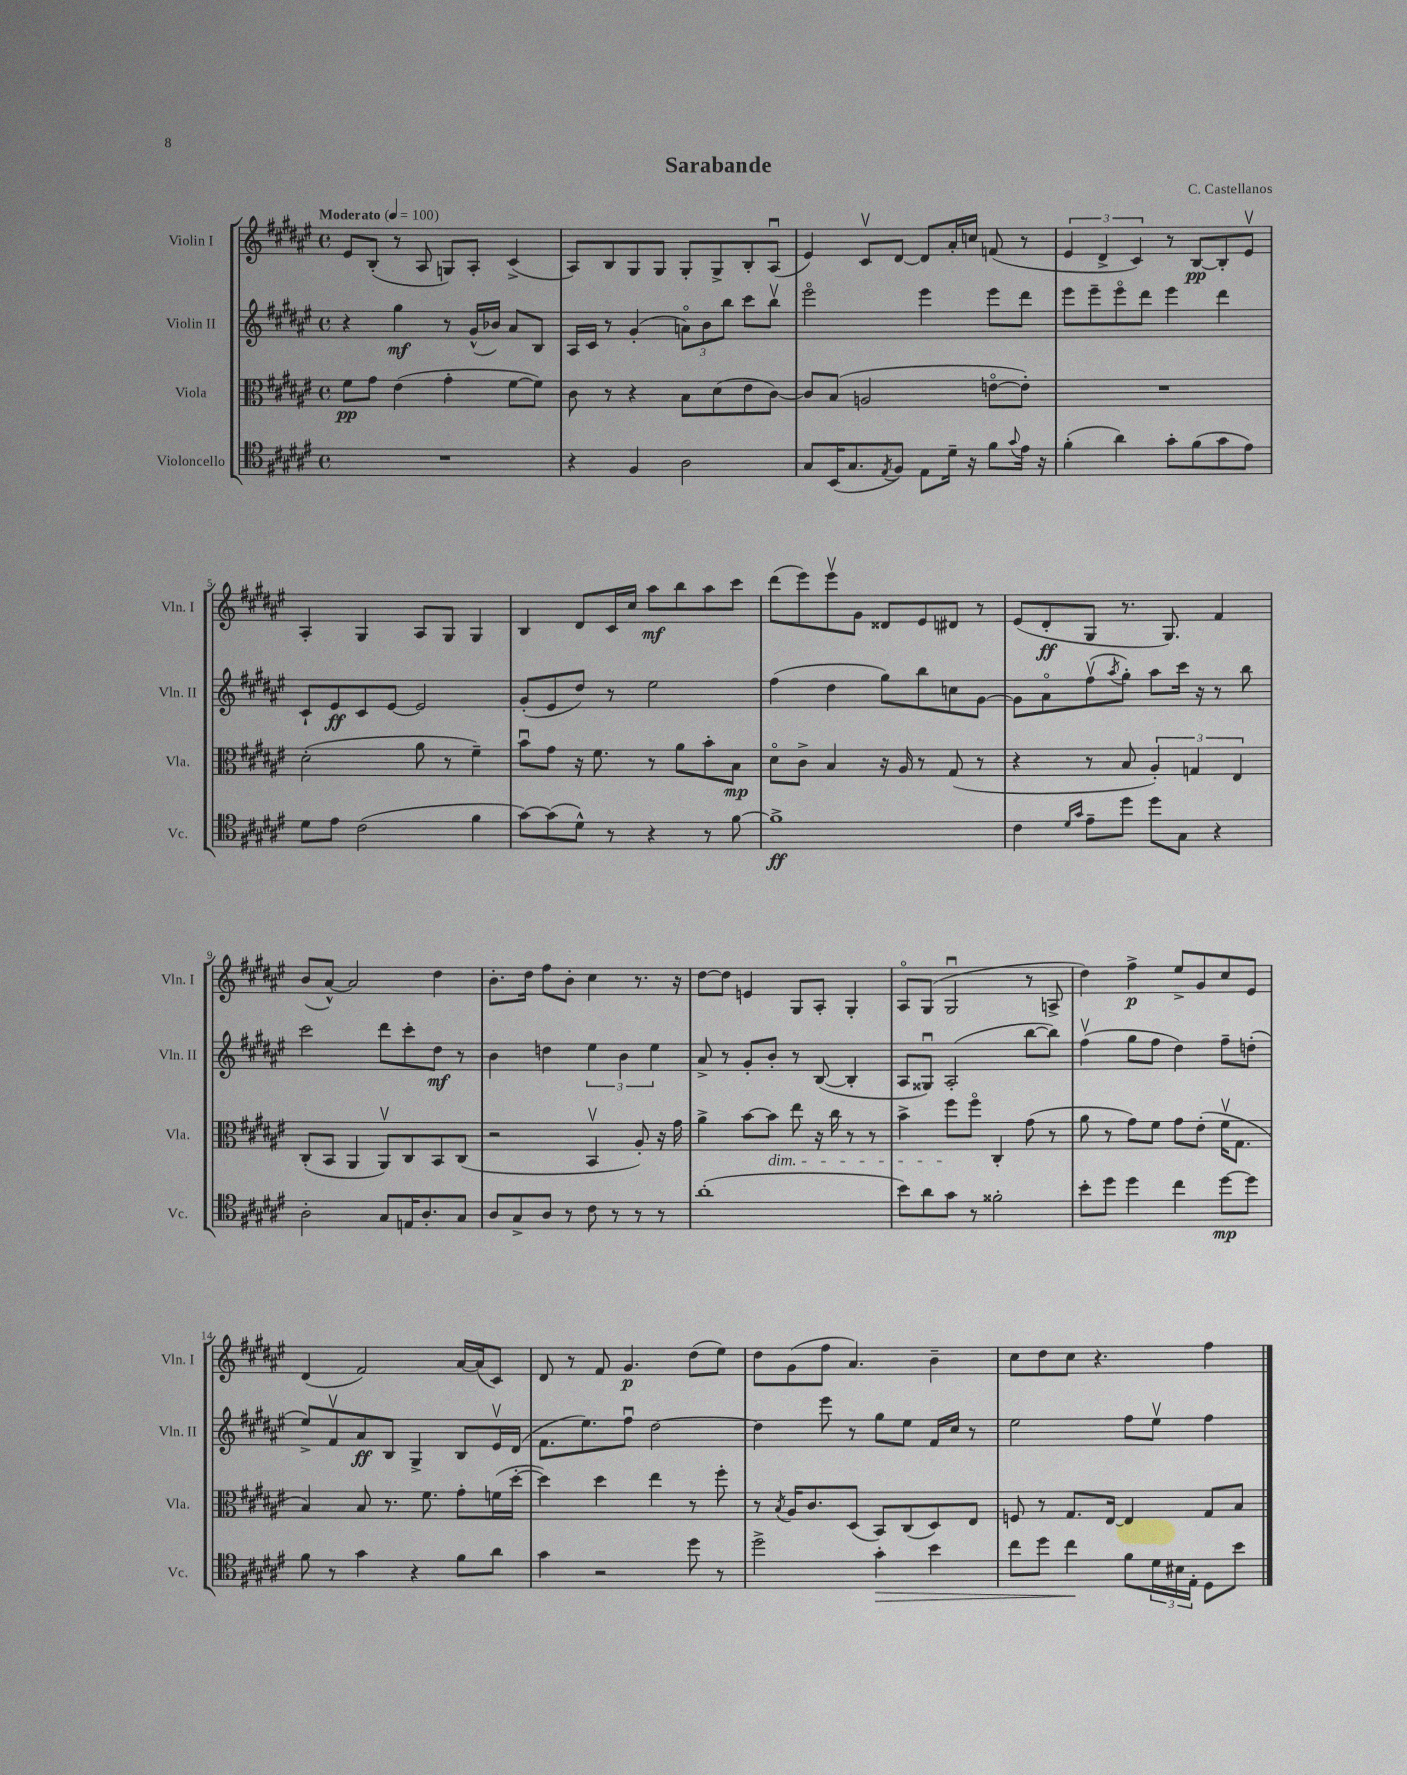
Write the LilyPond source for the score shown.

\header { title = "Sarabande" composer = "C. Castellanos" }
<<
\new StaffGroup <<
\new Staff = "s0" \with { instrumentName = "Violin I" shortInstrumentName = "Vln. I" } {
    \clef treble \key fis \major \defaultTimeSignature \time 4/4 \tempo "Moderato" 4 = 100
    eis'8 b8-.( r8 ais8 g8) ais8-. cis'4->( |
    ais8) b8 gis8 gis8 gis8-. gis8-> b8-. ais8\downbow( |
    eis'4) cis'8\upbow dis'8~ dis'8 ais'16-. c''16 f'8( r8 |
    \tuplet 3/2 { eis'4 dis'4-> cis'4) } r8 b8~\pp b8-. eis'8\upbow |
    ais4-. gis4 ais8 gis8 gis4 |
    b4 dis'8 cis'16 cis''16 ais''8\mf b''8 ais''8 cis'''8 |
    dis'''8( eis'''8) eis'''8\upbow gis'8 disis'8 eis'8 dis'8 r8 |
    eis'8( dis'8-.\ff gis8 r8. gis8.) fis'4 |
    b'8( ais'8~-^) ais'2 dis''4 |
    b'8.-. dis''16 fis''8 b'8-. cis''4 r8. r16 |
    dis''8~ dis''8 e'4 gis8 ais8-. gis4-. |
    ais8\flageolet gis8( gis2\downbow r8 a8-> |
    dis''4) fis''4->\p eis''8-> gis'8 cis''8 eis'8 |
    dis'4( fis'2) ais'16~ ais'16( cis'8) |
    dis'8 r8 fis'8 gis'4.\p dis''8( eis''8) |
    dis''8 gis'8( fis''8 ais'4.) b'4-- |
    cis''8 dis''8 cis''8 r4. fis''4 \bar "|." |
}
\new Staff = "s1" \with { instrumentName = "Violin II" shortInstrumentName = "Vln. II" } {
    \clef treble \key fis \major \defaultTimeSignature \time 4/4
    r4 gis''4\mf r8 gis'16-^( bes'16) ais'8 b8 |
    ais16 cis'16 r8 gis'4-.( \tuplet 3/2 { a'8\flageolet) b'8 b''8 } cis'''8 b''8\upbow |
    eis'''2\flageolet eis'''4 eis'''8 dis'''8 |
    eis'''8 eis'''8-- eis'''8\flageolet dis'''8 eis'''4 dis'''4 |
    cis'8-! eis'8\ff cis'8 eis'8~ eis'2 |
    gis'8-.( eis'8 dis''8) r8 eis''2 |
    fis''4( dis''4 gis''8) b''8 c''8 gis'8~ |
    gis'8 ais'8\flageolet fis''8\upbow( \acciaccatura { ais''8 } gis''8-.) ais''8 cis'''16 r16 r8 b''8 |
    cis'''2 dis'''8 cis'''8-. dis''8\mf r8 |
    b'4 d''4 \tuplet 3/2 { eis''4 b'4 eis''4 } |
    ais'8-> r8 gis'8-. b'8-. r8 b8~( b4-. |
    ais8 gisis8\downbow) ais2-.( b''8~ b''8) |
    fis''4\upbow( gis''8 fis''8 dis''4) fis''8-- d''8-.( |
    eis''8->) fis'8\upbow ais'8\ff b8 gis4-> b8 eis'16\upbow dis'16( |
    fis'8. eis''8.) fis''8\downbow dis''2~ |
    dis''4 eis'''8 r8 gis''8 eis''8 fis'16 cis''16 r8 |
    eis''2 fis''8 eis''8\upbow fis''4 \bar "|." |
}
\new Staff = "s2" \with { instrumentName = "Viola" shortInstrumentName = "Vla." } {
    \clef alto \key fis \major \defaultTimeSignature \time 4/4
    fis'8\pp gis'8 eis'4( gis'4-. fis'8~ fis'8) |
    cis'8 r8 r4 b8 dis'8( eis'8 cis'8~) |
    cis'8 b8( a2 e'8~\flageolet e'8-.) |
    R1 |
    dis'2-.( ais'8 r8 fis'4--) |
    b'8\downbow gis'8 r16 fis'8. r8 ais'8 b'8-. b8\mp |
    dis'8\flageolet cis'8-> b4 r16 ais16 r8 gis8( r8 |
    r4 r8 b8 \tuplet 3/2 { ais4-.) g4 eis4 } |
    cis8-.( b,8 ais,4 ais,8\upbow) cis8 b,8 cis8( |
    r2 b,4\upbow ais8-.) r16 gis'16 |
    ais'4-> b'8~ b'8\dim eis''8 r16 cis''16 r8 r8 |
    b'4-> fis''8\! fis''8\flageolet cis4-. gis'8( r8 |
    ais'8 r8 gis'8) fis'8 gis'8 eis'8-.( fis'16\upbow gis8. |
    b4) b8 r8. fis'8. gis'8-. f'16( dis''16~-. |
    dis''4) dis''4 eis''4 r8 fis''8-. |
    r8 \acciaccatura { b8 } ais16 cis'8. dis8( b,8) cis8( dis8) eis8 |
    f8 r8 gis8. eis16~ eis4 gis8 b8 \bar "|." |
}
\new Staff = "s3" \with { instrumentName = "Violoncello" shortInstrumentName = "Vc." } {
    \clef tenor \key fis \major \defaultTimeSignature \time 4/4
    R1 |
    r4 fis4 ais2 |
    gis8 b,16( gis8. \acciaccatura { eis8 } fis8) eis8 dis'16-- r16 fis'8 \appoggiatura { gis'8 } eis'16 r16 |
    fis'4-.( ais'4) gis'8-. fis'8( gis'8 eis'8) |
    dis'8 eis'8 cis'2( fis'4 |
    gis'8~) gis'8( dis'8-^) r8 r4 r8 fis'8~ |
    fis'1->\ff |
    cis'4 \grace { dis'16 gis'16 } eis'8-- dis''8 dis''8 gis8 r4 |
    ais2-. gis8 e16 ais8.-. gis8 |
    ais8 gis8-> ais8 r8 cis'8 r8 r8 r8 |
    ais'1-.( |
    b'8) ais'8 gis'8 r8 fisis'2-. |
    b'8-. dis''8 dis''4 cis''4 dis''8~\mp dis''8 |
    fis'8 r8 gis'4 r4 fis'8 ais'8 |
    gis'4 r2 dis''8 r8 |
    dis''2-> gis'4-.\> b'4 |
    cis''8 dis''8 cis''4\! fis'8 \tuplet 3/2 { dis'16 bis16 eis16-. } dis8 b'8 \bar "|." |
}
>>
>>
